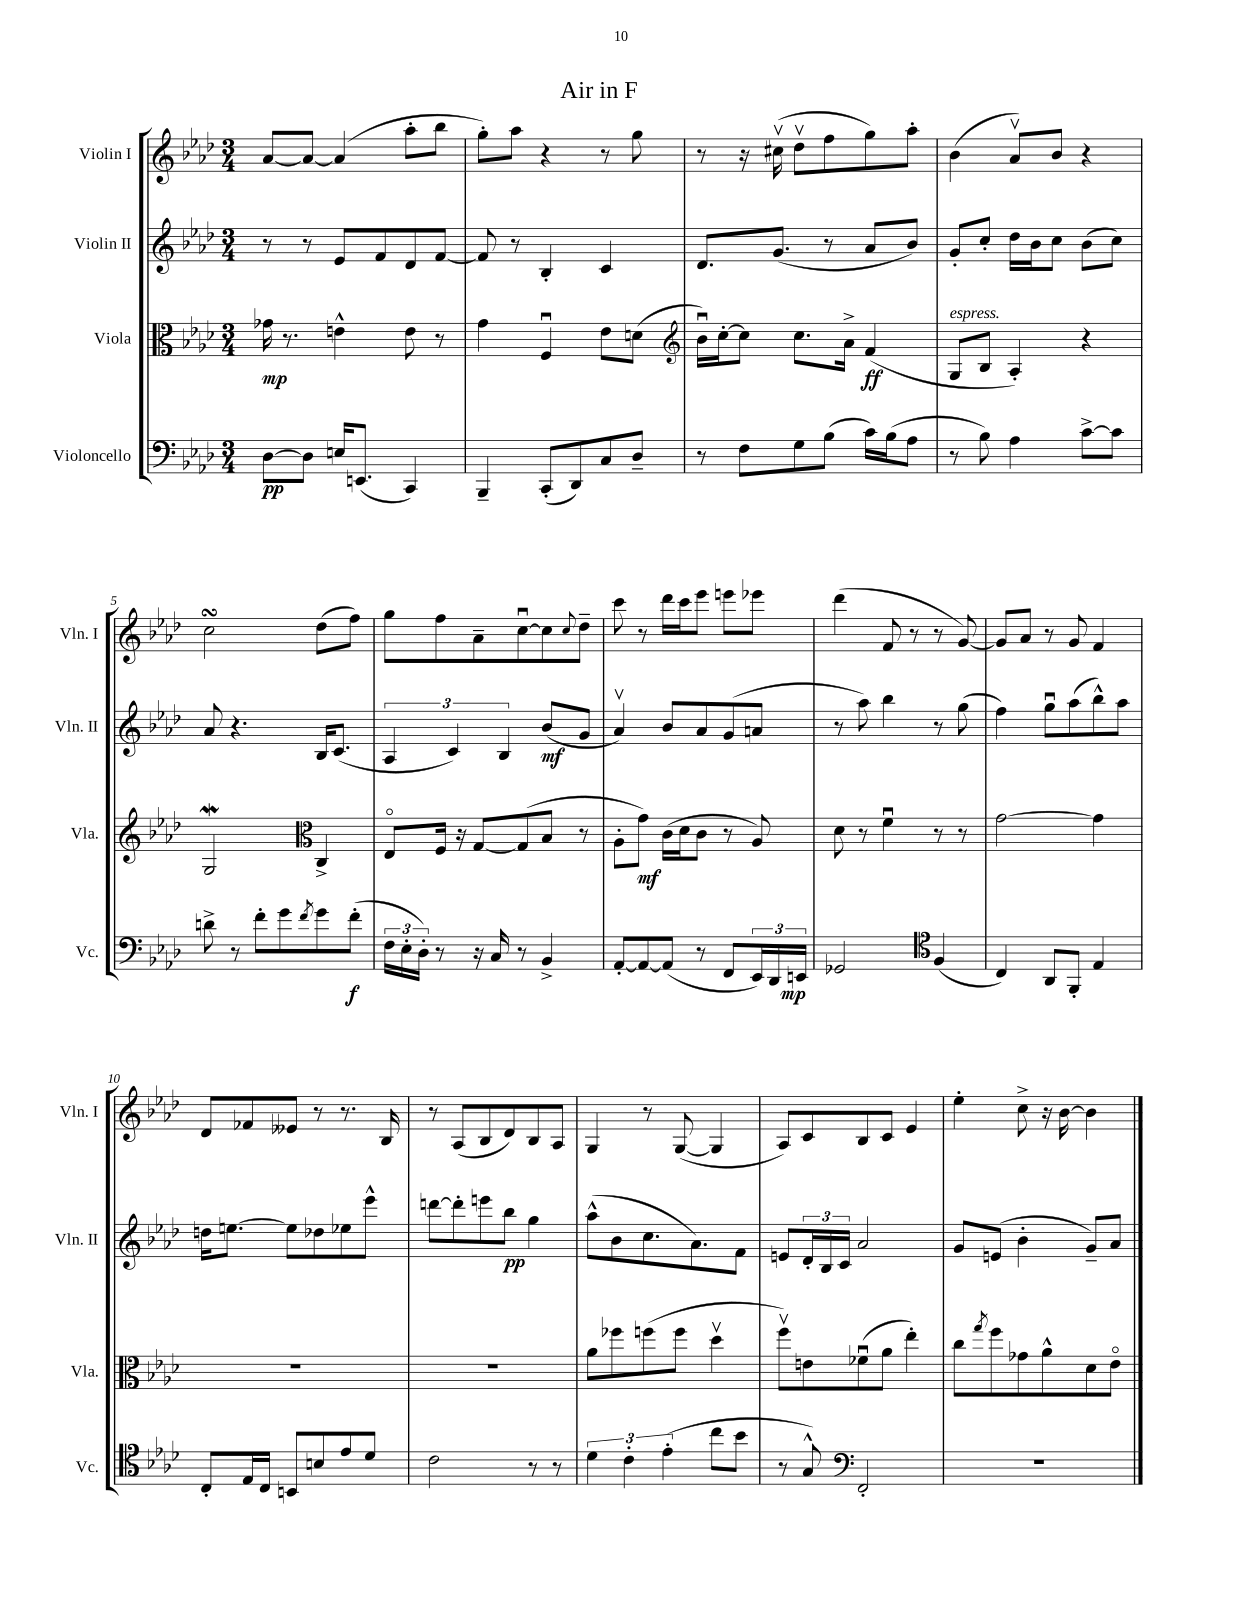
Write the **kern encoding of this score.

**kern	**kern	**kern	**kern
*staff4	*staff3	*staff2	*staff1
*clefF4	*clefC3	*clefG2	*clefG2
*k[b-e-a-d-]	*k[b-e-a-d-]	*k[b-e-a-d-]	*k[b-e-a-d-]
*M3/4	*M3/4	*M3/4	*M3/4
[8D-\L	16g-\	8r	[8a-/L
.	8.r	.	.
8D-\]J	.	8r	8a-/_J
16E/LK	4e^^\	8e-/L	(4a-/]
(8.EE/J	.	.	.
.	.	8f/	.
4CC/)	8e\	8d-/	8aa-'\L
.	8r	[8f/J	8bb-\J
=	=	=	=
4BBB-~/	4g\	8f/]	8gg'\L)
.	.	8r	8aa-\J
(8CC'/L	4Fu/	4B-'/	4r
8DD-/)	.	.	.
8C/	8e-\L	4c/	8r
8D-~/J	(8d\J	.	8gg\
=	=	=	=
*	*clefG2	*	*
8r	16b-u\LL)	8.d-/L	8r
.	[16cc'\J	.	.
8F\L	8cc\]J	.	16r
.	.	(8.g/J	(16cc#v\
8G\	8.cc\L	.	8dd-v\L
(8B-\J	.	8r	8ff\
.	16a-^\Jk	.	.
16c\LL)	(4f/	8a-/L	8gg\)
(16B-\J	.	.	.
8A-\J	.	8b-/J)	8aa-'\J
=	=	=	=
8r	8G/L	8g'/L	(4b-\
8B-\)	8B-/J	8cc'/J	.
4A-\	4A-'/)	16dd-\LL	8a-v/L)
.	.	16b-\J	.
.	.	8cc\J	8b-/J
[8c^\L	4r	(8b-\L	4r
8c\]J	.	8cc\J)	.
=	=	=	=
8d^\	2G/	8a-/	2cc\
8r	.	4.r	.
8f'\L	.	.	.
8g\	.	.	.
*	*clefC3	*	*
8qf/	.	.	.
8g\	4C^/	16B-/LK	(8dd-\L
.	.	(8.c/J	.
(8f'\J	.	.	8ff\J)
=	=	=	=
24F\LL	8E-o/L	6A-/	8gg\L
24E-'\	.	.	.
24D-'\JJ)	.	.	.
8r	16F/Jk	.	8ff\
.	.	6c/)	.
.	16r	.	.
16r	[8G/L	.	8a-~\
16C/	.	.	.
.	.	6B-/	.
8r	(8G/]	.	[8ccu\
4BB-^/	8B-/J	(8b-/L	8cc\]
.	.	.	8qqcc/
.	8r	8g/J	8dd-~\J
=	=	=	=
[8AA-'/L	8A-'\L	4a-v/)	8ccc\
8AA-/_	8g\J)	.	8r
(8AA-/]J	(16c\LL	8b-/L	16ddd-\LL
.	16d-\J	.	16ccc\J
8r	8c\J	8a-/	8eee-\J
8FF/L	8r	(8g/	8eee\L
24EE-/L)	8A-/)	8a/J	8eee-\J
24DD-/	.	.	.
24EE/JJ	.	.	.
=	=	=	=
2GG-/	8d-\	8r	(4ddd-\
.	8r	8aa-\)	.
.	4fu\	4bb-\	8f/
.	.	.	8r
*clefC4	*	*	*
(4F/	8r	8r	8r
.	8r	(8gg\	[8g/)
=	=	=	=
4C/)	[2g\	4ff\)	8g/]L
.	.	.	8a-/J
8AA-/L	.	8ggu\L	8r
8FF'/J	.	(8aa-\	8g/
4E-/	4g\]	8bb-^^\)	4f/
.	.	8aa-\J	.
=	=	=	=
8C'/L	2.r	16dd\LK	8d-/L
.	.	[8.ee\J	.
16E-/L	.	.	8f-/
16C/JJ	.	.	.
8BB/L	.	8ee\]L	8e--/J
8B/	.	8dd-\	8r
8e-/	.	8ee-\	8.r
8d-/J	.	8eee-^^\J	.
.	.	.	16B-/
=	=	=	=
2c\	2.r	[8ddd\L	8r
.	.	8ddd'\]	(8A-/L
.	.	8eee\	8B-/
.	.	8bb-\J	8d-/)
8r	.	4gg\	8B-/
8r	.	.	8A-/J
=	=	=	=
6d-\	8a-\L	(8aa-^^\L	4G/
.	8ff-\	8b-\	.
6c'\	.	.	.
.	(8ff\	8.cc\	8r
(6e-'\	.	.	.
.	8ff\J	.	([8G/
.	.	8.a-\)	.
8cc\L	4dd-v\	.	4G/]
8b-\J	.	8f\J	.
=	=	=	=
8r	8ffv\L)	8e/L	8A-/L)
8G^^/)	8e\	24d-'/L	8c/
.	.	24B-/	.
.	.	24c/JJ	.
*clefF4	*	*	*
2FF'/	(8f-u\	2a-/	8B-/
.	8a-\J	.	8c/J
.	4ee-'\)	.	4e-/
=	=	=	=
2.r	8cc\L	8g/L	4ee-'\
.	8qgg/	.	.
.	8ff\	(8e/J	.
.	8g-\	4b-'\	8cc^\
.	8a-^^\	.	16r
.	.	.	[16b-\
.	8d-\	8g~/L)	4b-\]
.	8e-o\J	8a-/J	.
==	==	==	==
*-	*-	*-	*-
